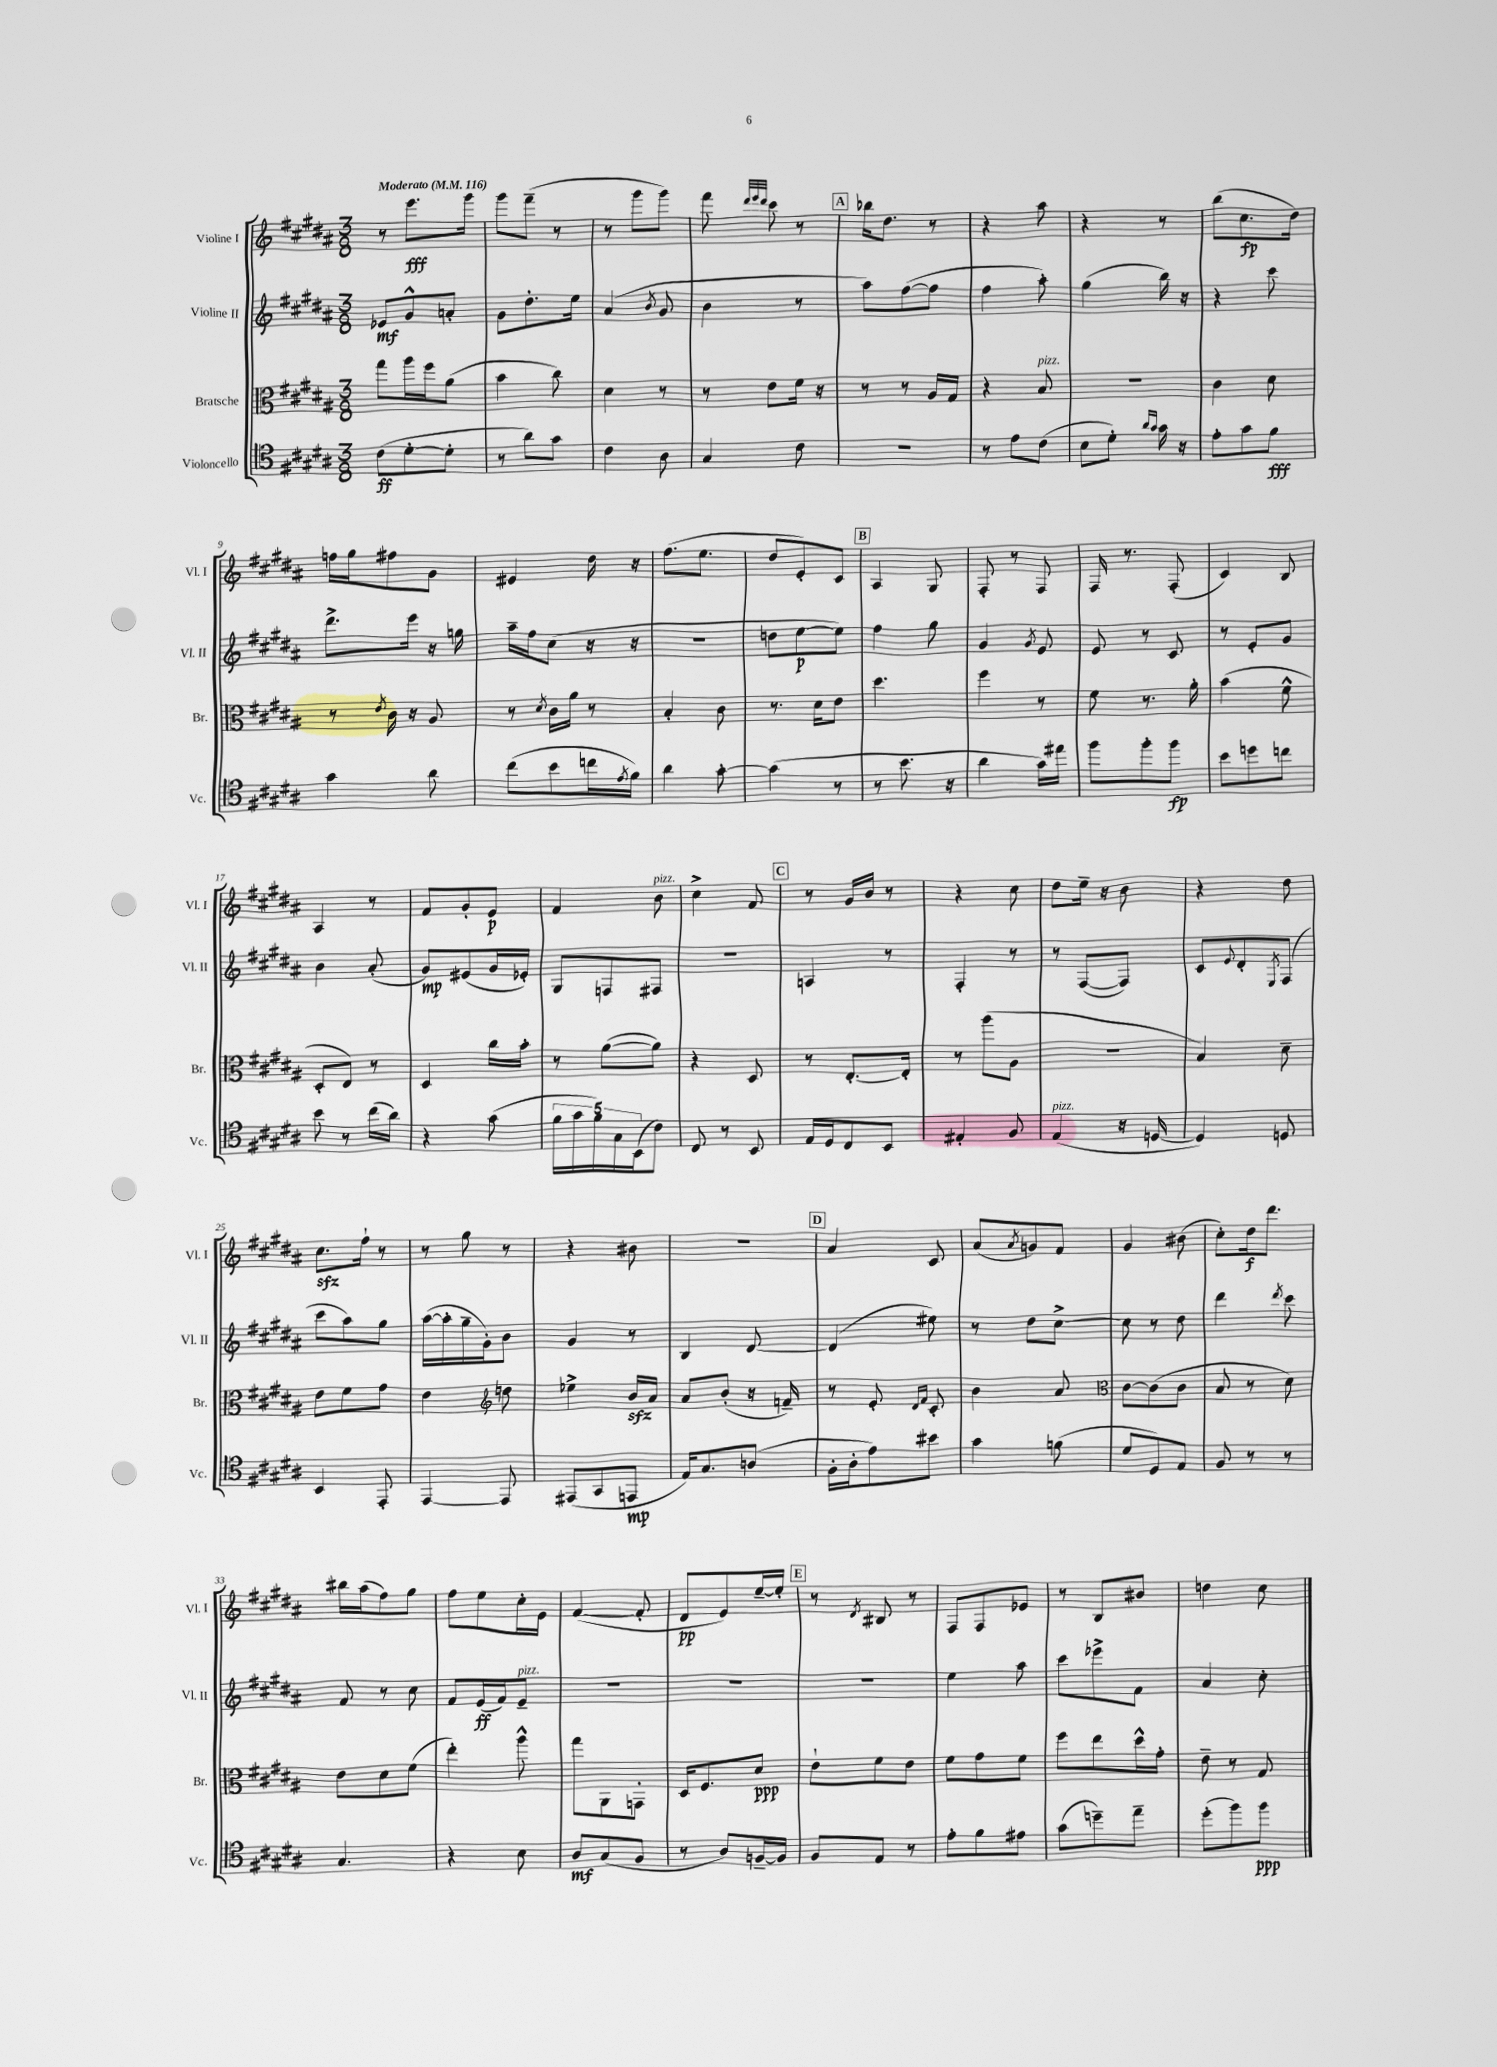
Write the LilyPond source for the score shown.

<<
\new StaffGroup <<
\new Staff = "s0" \with { instrumentName = "Violine I" shortInstrumentName = "Vl. I" } {
    \clef treble \key b \major \numericTimeSignature \time 3/8 \tempo "Moderato" 4 = 116
    r8 e'''8.\fff gis'''16 |
    gis'''8 fis'''8--( r8 |
    r8 gis'''8 gis'''8) |
    fis'''8 \grace { dis'''32 e'''32 dis'''32 } cis'''8 r8 |
    \mark \markup { \box "A" } bes''16 dis''8. r8 |
    r4 ais''8 |
    r4 r8 |
    b''8( cis''8.\fp dis''16) |
    f''16 gis''16 fis''8 gis'8 |
    eis'4 dis''16 r16 |
    fis''8.( e''8. |
    dis''8 e'8-.) cis'8 |
    \mark \markup { \box "B" } ais4 gis8 |
    fis8-. r8 fis8 |
    fis16 r8. fis8-.( |
    cis'4) b8 |
    ais4 r8 |
    fis'8 gis'8-. e'8\p |
    fis'4 b'8^\markup { \italic "pizz." } |
    cis''4-> fis'8 |
    \mark \markup { \box "C" } r8 gis'16 b'16 r8 |
    r4 cis''8 |
    dis''8 e''16-- r16 b'8 |
    r4 dis''8 |
    cis''8.\sfz fis''16-! r8 |
    r8 gis''8 r8 |
    r4 bis'8 |
    R4. |
    \mark \markup { \box "D" } ais'4 cis'8 |
    ais'8( \acciaccatura { ais'8 } g'8) fis'8 |
    gis'4 bis'8( |
    cis''8-.) dis''16\f dis'''8. |
    bis''16 ais''16( fis''8) gis''8 |
    fis''8 e''8 cis''16-. e'16 |
    fis'4~( fis'8-. |
    dis'8\pp e'8) e''16~-- e''16-. |
    \mark \markup { \box "E" } r8 \acciaccatura { dis'8 } bis8 r8 |
    fis8 fis8 ees'8 |
    r8 b8 bis'8 |
    d''4 cis''8 \bar "|." |
}
\new Staff = "s1" \with { instrumentName = "Violine II" shortInstrumentName = "Vl. II" } {
    \clef treble \key b \major \numericTimeSignature \time 3/8
    ees'8\mf gis'8-^ a'8-. |
    gis'8 dis''8.-. e''16 |
    ais'4( \acciaccatura { b'8 } gis'8 |
    b'4 r8 |
    \mark \markup { \box "A" } ais''8) fis''8~( fis''8 |
    fis''4 ais''8-.) |
    gis''4( b''16) r16 |
    r4 cis'''8 |
    dis'''8.-> e'''16 r16 g''16 |
    ais''16-- fis''16 cis''8( r16 r16 |
    R4. |
    d''8 e''8~\p e''8) |
    \mark \markup { \box "B" } fis''4 gis''8 |
    gis'4 \acciaccatura { gis'8 } e'8 |
    e'8 r8 cis'8 |
    r8 e'8-. gis'8 |
    b'4 ais'8-.( |
    gis'8\mp) eis'8( gis'16 ees'16-.) |
    gis8 f8 fis8 |
    R4. |
    \mark \markup { \box "C" } a4 r8 |
    fis4-. r8 |
    r8 fis8~( fis8) |
    cis'8 \appoggiatura { e'8 } dis'8-. \acciaccatura { e8 } fis8( |
    cis'''8 ais''8) gis''8 |
    ais''16~( ais''16-. gis''16-- gis'16-.) b'8 |
    gis'4 r8 |
    b4 dis'8~ |
    \mark \markup { \box "D" } dis'4( eis''8) |
    r8 dis''8 cis''8~-> |
    cis''8 r8 dis''8 |
    dis'''4 \acciaccatura { dis'''8 } cis'''8 |
    fis'8 r8 cis''8 |
    fis'8 e'16\ff( fis'16) e'8--^\markup { \italic "pizz." } |
    R4. |
    R4. |
    \mark \markup { \box "E" } R4. |
    e''4 ais''8 |
    cis'''8 ees'''8-> fis'8 |
    ais'4 cis''8-. \bar "|." |
}
\new Staff = "s2" \with { instrumentName = "Bratsche" shortInstrumentName = "Br." } {
    \clef alto \key b \major \numericTimeSignature \time 3/8
    gis''8 ais''16 fis''16 ais'8( |
    b'4 cis''8) |
    dis'4 r8 |
    r8 e'8 fis'16 r16 |
    \mark \markup { \box "A" } r8 r8 ais16 gis16 |
    r4 b8^\markup { \italic "pizz." } |
    R4. |
    cis'4 dis'8 |
    r8 \acciaccatura { e'8 } cis'16 r16 ais8 |
    r8 \acciaccatura { dis'8 } cis'16 ais'16 r8 |
    b4-. cis'8 |
    r8. dis'16 e'8 |
    \mark \markup { \box "B" } dis''4. |
    fis''4 r8 |
    fis'8 r8. ais'16-. |
    b'4( fis'8-^ |
    dis8-. e8) r8 |
    dis4 cis''16 b'16-. |
    r8 ais'8~( ais'8) |
    r4 dis8 |
    \mark \markup { \box "C" } r8 e8.~-. e16-. |
    r8 ais''8( ais8 |
    R4. |
    b4) dis'8-- |
    e'8 fis'8 gis'8 |
    e'4 \clef treble d''8 |
    ees''4-> b'16\sfz ais'16 |
    ais'8 b'8-.( r16 f'16--) |
    \mark \markup { \box "D" } r8 e'8-. \grace { dis'16 fis'16 } cis'8-. |
    b'4 ais'8 |
    \clef alto cis'8~ cis'8( cis'8 |
    b8 r8 dis'8) |
    e'8 dis'8 fis'8( |
    e''4-.) ais''8-^ |
    gis''8 ais,8 g,8-. |
    dis16 fis8. dis'8\ppp |
    \mark \markup { \box "E" } e'8-! fis'8 e'8 |
    fis'8 gis'8 fis'8 |
    fis''8 e''8 dis''16-^ gis'16-. |
    e'8-- r8 gis8 \bar "|." |
}
\new Staff = "s3" \with { instrumentName = "Violoncello" shortInstrumentName = "Vc." } {
    \clef tenor \key b \major \numericTimeSignature \time 3/8
    cis'8\ff( dis'8~-. dis'8-. |
    r8 ais'8) gis'8 |
    cis'4 ais8 |
    gis4 cis'8 |
    \mark \markup { \box "A" } R4. |
    r8 e'8 cis'8( |
    b8 dis'8-.) \grace { ais'16 gis'16 } gis'16 r16 |
    e'8-. gis'8 fis'8\fff |
    gis'4 ais'8 |
    cis''8( b'8 c''16 \acciaccatura { e'8 } fis'16) |
    ais'4 gis'8~-. |
    gis'4( r8 |
    \mark \markup { \box "B" } r8 b'8. r16 |
    ais'4 gis'16) eis''16 |
    fis''8 fis''8-. fis''8\fp |
    b'8 d''8 c''8 |
    b'8 r8 cis''16( ais'16) |
    r4 gis'8( |
    \tuplet 5/4 { fis'16 gis'16 fis'16) gis16 b,16( } cis'8) |
    cis8 r8 b,8 |
    \mark \markup { \box "C" } e16 dis16 cis8 b,8 |
    eis4-. fis8 |
    e4^\markup { \italic "pizz." }( r16 d16~ |
    d4) d8 |
    b,4 e,8-. |
    e,4~ e,8 |
    eis,8( gis,8 e,8\mp |
    e16) gis8. a8( |
    \mark \markup { \box "D" } fis16-. ais16-. e'8) bis'8 |
    gis'4 f'8( |
    dis'8 dis8) e8 |
    fis8 r8 r8 |
    gis4. |
    r4 b8 |
    ais8\mf gis8( fis8 |
    r8 ais8) f16~-- f16 |
    \mark \markup { \box "E" } fis8 e8 r8 |
    e'8-. fis'8 eis'8 |
    gis'8( d''8--) e''8-- |
    dis''8-.( fis''8) fis''8\ppp \bar "|." |
}
>>
>>
